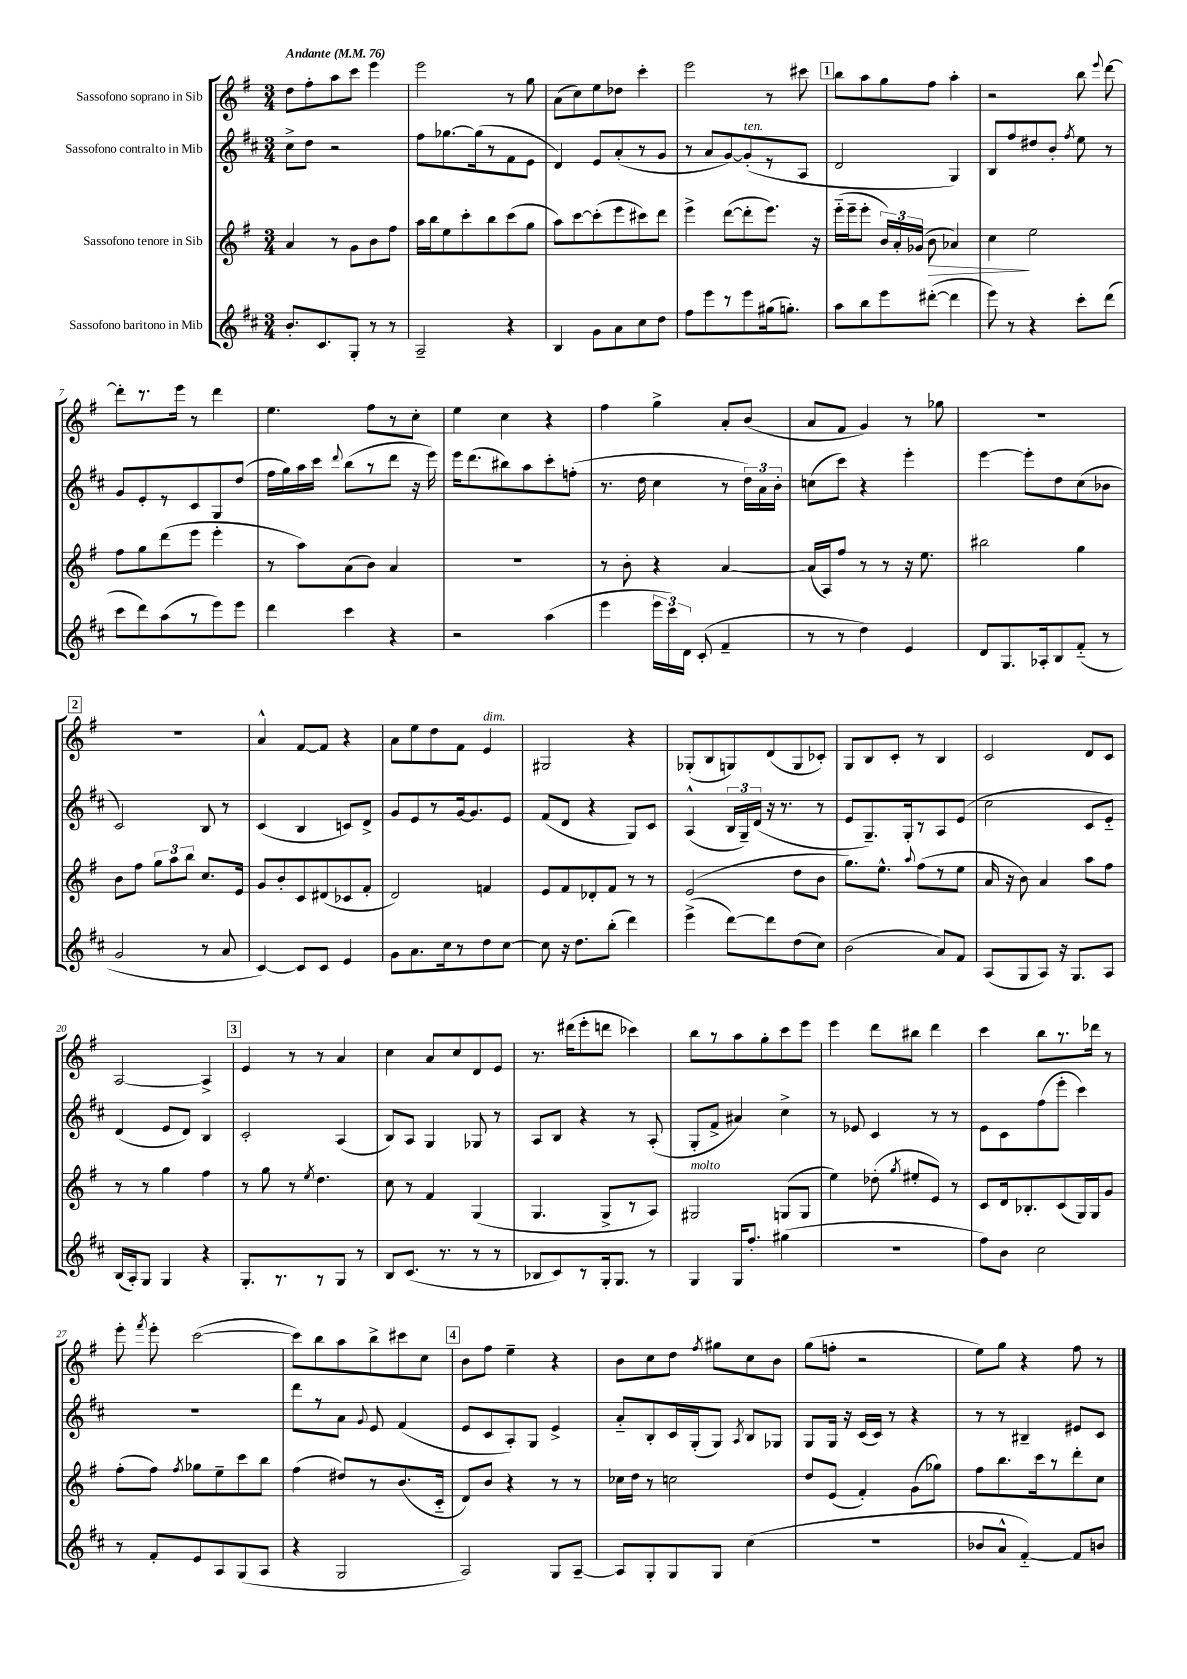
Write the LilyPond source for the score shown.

<<
\new StaffGroup <<
\new Staff = "s0" \with { instrumentName = "Sassofono soprano in Sib" } {
    \clef treble \key g \major \numericTimeSignature \time 3/4 \tempo "Andante" 4 = 76
    \autoBeamOff d''8[ fis''8-. a''8 c'''8] e'''4 |
    e'''2 r8 g''8 |
    a'8[( c''8) e''8 des''8] c'''4-. |
    e'''2 r8 cis'''8 |
    \mark \markup { \box "1" } b''8[ a''8 g''8 fis''8] a''4-. |
    r2 b''8 \appoggiatura { e'''8 } d'''8~ |
    d'''8[-. r8. e'''16] r8 d'''4 |
    e''4. fis''8[ r8 c''8]-. |
    e''4 c''4 r4 |
    fis''4 g''4-> a'8[-. b'8]( |
    a'8[ fis'8] g'4) r8 ges''8 |
    R2. |
    \mark \markup { \box "2" } R2. |
    a'4-^ fis'8[~ fis'8] r4 |
    a'8[ e''8 d''8 fis'8] e'4^\markup { \italic "dim." } |
    gis2 r4 |
    ges8[-.( b8 g8) d'8( g8 ces'8]-.) |
    g8[ b8 c'8]-. r8 b4 |
    c'2 d'8[ c'8] |
    a2~ a4-> |
    \mark \markup { \box "3" } e'4 r8 r8 a'4 |
    c''4 a'8[ c''8 d'8 e'8] |
    r8. dis'''16[( e'''8-. d'''8] ces'''4) |
    b''8[ r8 a''8 g''8-. c'''8 e'''8] |
    e'''4 d'''8[ bis''8] d'''4 |
    c'''4 b''8[ r8. des'''16] r8 |
    e'''8-. \acciaccatura { fis'''8 } e'''8-. c'''2~( |
    c'''8[) b''8 a''8 b''8-> cis'''8 c''8] |
    \mark \markup { \box "4" } b'8[ fis''8] e''4-- r4 |
    b'8[ c''8 d''8] \acciaccatura { fis''8 } gis''8[ c''8 b'8] |
    g''8[( f''8]-. r2 |
    e''8[) g''8] r4 fis''8 r8 \bar "|." |
}
\new Staff = "s1" \with { instrumentName = "Sassofono contralto in Mib" } {
    \clef treble \key d \major \numericTimeSignature \time 3/4
    \autoBeamOff cis''8[-> d''8] r2 |
    fis''8[ ges''8.~ ges''16( r8 fis'8 e'8] |
    d'4) e'8[ a'8-.( r8 g'8] |
    r8 a'8[ g'8~) g'8-.^\markup { \italic "ten." }( r8 a8] |
    \mark \markup { \box "1" } d'2 g4) |
    b8[ fis''8 dis''8 b'8]-. \acciaccatura { fis''8 } e''8 r8 |
    g'8[ e'8-. r8 cis'8 g8 d''8]( |
    fis''16[ g''16) a''16 cis'''16] \appoggiatura { d'''8 } b''8[( r8 d'''8] r16 e'''16) |
    e'''16[ d'''8.( bis''8) a''8 cis'''8-. f''8]-.( |
    r8. d''16 cis''4 r8 \tuplet 3/2 { d''16[) a'16 b'16]-. } |
    c''8[( cis'''8]) r4 e'''4-. |
    e'''4~ e'''8[-. d''8 cis''8( bes'8] |
    \mark \markup { \box "2" } cis'2) b8 r8 |
    cis'4( b4 c'8[) d'8]-> |
    g'8[ e'8 r8 g'16~ g'8. e'8] |
    fis'8[( d'8] r4 g8[) cis'8] |
    a4-^( \tuplet 3/2 { b16[ g16--) d'16]( } r16 r8. r8 |
    e'8[ g8.--) g16-. r8 a8 e'8]( |
    cis''2 cis'8[ e'8]-_) |
    d'4( e'8[ d'8]) b4 |
    \mark \markup { \box "3" } cis'2-. a4( |
    b8[) a8] g4 ges8 r8 |
    a8[ b8] r4 r8 a8-.( |
    g8[-. fis'8]-> ais'4) cis''4-> |
    r8 ees'8 cis'4 r8 r8 |
    e'8[ cis'8 fis''8( e'''8]-. cis'''4) |
    R2. |
    d'''8[ r8 a'8] \appoggiatura { g'8 } e'8 fis'4( |
    \mark \markup { \box "4" } e'8[ cis'8 a8-.) g8] e'4-> |
    a'8[-_ b8-. cis'16 g16-.( g8]) \acciaccatura { a8 } b8[ ges8] |
    g8[ g16] r16 cis'16[( cis'16]) r8 r4 |
    r8 r8 bis4-- eis'8[ cis'8] \bar "|." |
}
\new Staff = "s2" \with { instrumentName = "Sassofono tenore in Sib" } {
    \clef treble \key g \major \numericTimeSignature \time 3/4
    \autoBeamOff a'4 r8 g'8[ b'8 fis''8] |
    a''16[ b''16 e''8 c'''8-. b''8 c'''8( g''8] |
    a''8[) c'''8~ c'''8-.( e'''8 cis'''8) d'''8] |
    e'''4-> d'''8[~( d'''8-. e'''8.]) r16 |
    \mark \markup { \box "1" } e'''16[-_( e'''16-- e'''8]-. \tuplet 3/2 { b'16[) a'16-. ges'16]( } b'8\> aes'4) |
    c''4\! e''2 |
    fis''8[ g''8 d'''8( e'''8] e'''4-. |
    r8 a''8[) a'8( b'8]) a'4 |
    R2. |
    r8 b'8-. r4 a'4~ |
    a'16[( a16) fis''8] r8 r8 r16 e''8. |
    bis''2 g''4 |
    \mark \markup { \box "2" } b'8[ fis''8] \tuplet 3/2 { g''8[ a''8 b''8] } c''8.[ e'16] |
    g'8[ b'8-. c'8 dis'8( ces'8 fis'8]-. |
    d'2) f'4 |
    e'8[ fis'8 des'8-. fis'8] r8 r8 |
    e'2( d''8[ b'8] |
    g''8.[) e''8.]-^ \appoggiatura { a''8 } fis''8[( r8 e''8] |
    a'16 r16 b'8) a'4 a''8[ fis''8] |
    r8 r8 g''4 fis''4 |
    \mark \markup { \box "3" } r8 g''8 r8 \acciaccatura { e''8 } d''4. |
    c''8 r8 fis'4 g4( |
    g4. g8[-> r8 a8]) |
    gis2^\markup { \italic "molto" } g8[( g8] |
    e''4) des''8-.( \acciaccatura { g''8 } eis''8[-. e'8]) r8 |
    c'8[ d'16 bes8.-. c'8( g16) g16 g'8] |
    fis''8[-.( fis''8]) \acciaccatura { fis''8 } ges''8[ e''8-- c'''8 b''8] |
    fis''4( dis''8[) r8 b'8.( c'16]-_ |
    \mark \markup { \box "4" } d'8[) b'8] r4 r8 r8 |
    ces''16[ d''16] r8 c''2 |
    d''8[ e'8]( fis'4-.) g'8[( ges''8]) |
    fis''8[ b''8. c'''16 r8 d'''8-. c''8] \bar "|." |
}
\new Staff = "s3" \with { instrumentName = "Sassofono baritono in Mib" } {
    \clef treble \key d \major \numericTimeSignature \time 3/4
    \autoBeamOff b'8.[-. cis'8. g8]-. r8 r8 |
    a2-- r4 |
    b4 g'8[ a'8 cis''8 d''8] |
    fis''8[ e'''8 r8 e'''8 gis''16( g''8.]-.) |
    \mark \markup { \box "1" } a''8[ b''8 e'''8 dis'''8]~-.( dis'''4 |
    e'''8) r8 r4 cis'''8[-. d'''8]( |
    cis'''8[ d'''8) a''8( r8 e'''8) e'''8] |
    d'''4 cis'''4 r4 |
    r2 a''4( |
    e'''4 \tuplet 3/2 { e'''16[ cis'''16) d'16] } cis'8-.( fis'4-- |
    r8 r8 d''4) e'4 |
    d'8[ g8. aes16-. b8 fis'8]-_( r8 |
    \mark \markup { \box "2" } g'2 r8 a'8 |
    cis'4~) cis'8[ cis'8] e'4 |
    g'8[ a'8. cis''16 r8 d''8 cis''8]~ |
    cis''8 r16 d''8.[ b''8]-.( d'''4) |
    e'''4->( d'''8[~) d'''8 d''8( cis''8]) |
    b'2( a'8[) fis'8] |
    a8[( g8 a8]) r16 g8.[ a8] |
    b16[( a16-.) g8] g4 r4 |
    \mark \markup { \box "3" } g8.[-. r8. r8 g8] r8 |
    b8[ cis'8.]( r8. r8 r8 |
    bes8[ cis'8) r8 g16-. g8.] r8 |
    g4 g16[ fis''8.]-. gis''4( |
    R2. |
    fis''8[) b'8] cis''2 |
    r8 fis'8[-. e'8 a8 g8( a8] |
    r4 g2 |
    \mark \markup { \box "4" } a2) g8[ a8]~-- |
    a8[ g8-. g8 g8] cis''4( |
    R2. |
    bes'8[ a'8]-^ fis'4~-_) fis'8[ b'8] \bar "|." |
}
>>
>>
